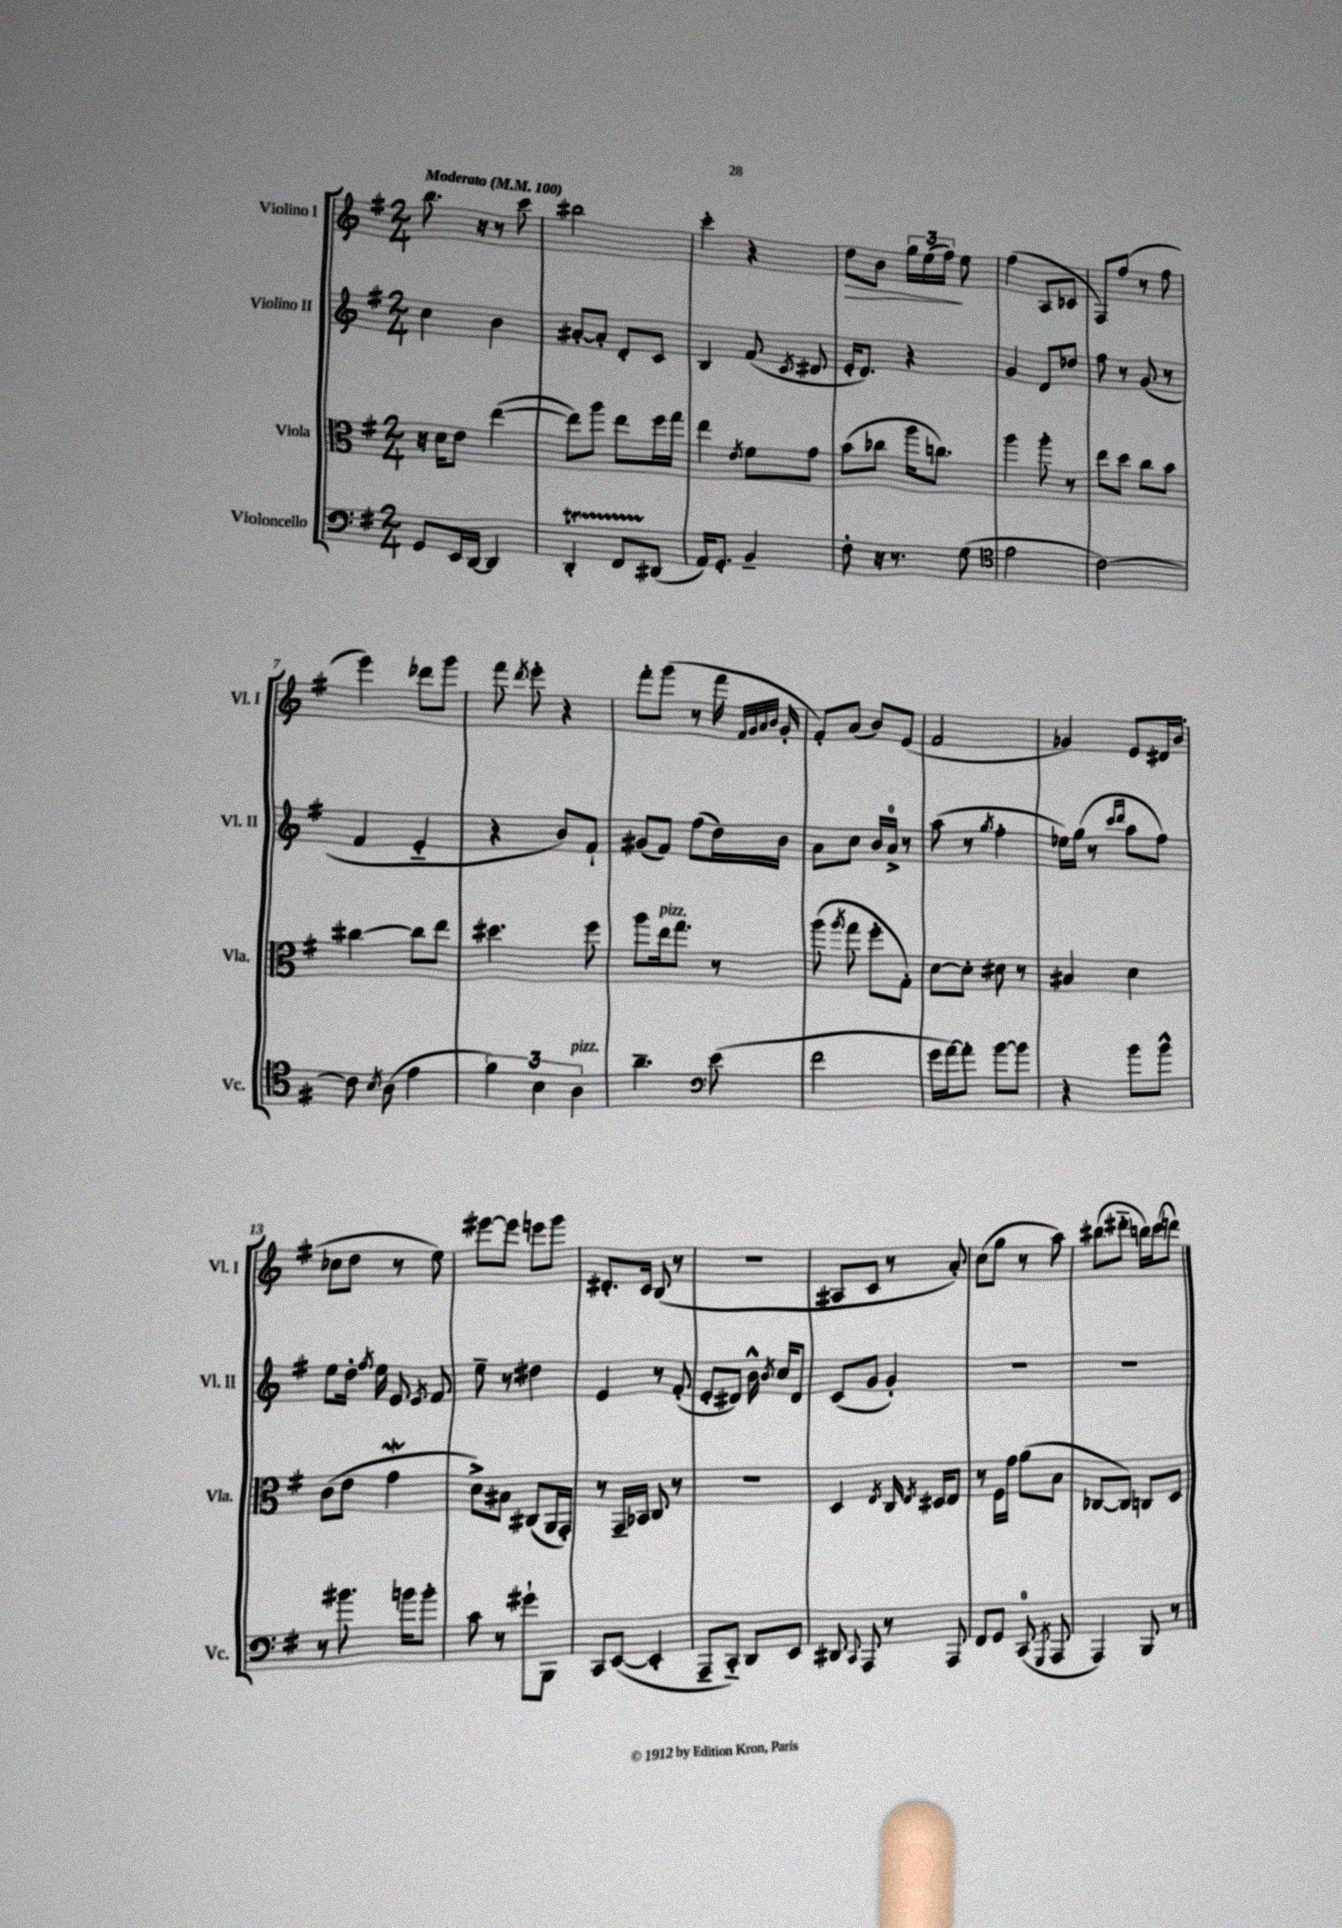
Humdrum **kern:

**kern	**kern	**kern	**kern	**dynam
*part4	*part3	*part2	*part1	*part1
*staff4	*staff3	*staff2	*staff1	*staff1
*I"Violoncello	*I"Viola	*I"Violino II	*I"Violino I	*
*I'Vc.	*I'Vla.	*I'Vl. II	*I'Vl. I	*
*clefF4	*clefC3	*clefG2	*clefG2	*
*k[f#]	*k[f#]	*k[f#]	*k[f#]	*
*M2/4	*M2/4	*M2/4	*M2/4	*
*MM100	*MM100	*MM100	*MM100	*
=1	=1	=1	=1	=1
!	!	!	!LO:TX:a:B:t=Moderato	!
8GG/L	16r	4cc\	8.bb\	.
.	16d\KL	.	.	.
16EE/L	8e\J	.	.	.
[16DD/JJ	.	.	16r	.
4DD/]	([4ee\	4b\	8r	.
.	.	.	8ccc\	.
=2	=2	=2	=2	=2
4DDT'/	8ee\L])	[8a#X'/L	2bb#X\	.
.	8aa\J	8a#'/J]	.	.
8FF#TTT/L	8ee\L	8d'/L	.	.
(8DD#X/J	16ff#\L	8c/J	.	.
.	16gg\JJ	.	.	.
=3	=3	=3	=3	=3
16AA/KL)	4ee\	4B/	4ccc'\	.
8.GG'/J	.	.	.	.
.	8qe/	.	.	.
4BB~/	8f#\L	(8f#/	4r	.
.	.	8qc/	.	.
.	8g\J	8d#X/	.	.
=4	=4	=4	=4	=4
!	!	!	!	!LO:HP:b
8F#'\	(8b\L	16e'/KL	8dd\L	>
.	.	8.d/J)	.	.
16r	8cc-X\J	.	8b\J	.
8.r	.	.	.	.
.	16aa\KL	4r	24gg\LL	.
.	.	.	(24ee\	.
.	8.ccn\J)	.	.	.
.	.	.	24ff#\JJ)	.
(8G\	.	.	8ee\	]
=5	=5	=5	=5	=5
*clefC4	*	*	*	*
2e\	4aa\	4g/	(4ff#\	.
.	8aa'\	8d/L	8A/L	.
.	8r	8dd-X/J	8c-X/J	.
=6	=6	=6	=6	=6
[2c\)	8ee\L	8ff#\	8F#/L)	.
.	8dd\J	8r	(8ff#/J	.
.	8cc\L	(8g/	8r	.
.	8b\J	8r	8ff#\	.
!!LO:LB:g=z
=7	=7	=7	=7	=7
8c\]	[4cc#X\	4f#/	4eee\)	.
8qB/	.	.	.	.
(8A\	.	.	.	.
4e\	8cc#\L]	4e/	8ddd-X\L	.
.	8ee\J	.	8ggg\J	.
=8	=8	=8	=8	=8
6f#\)	4.dd#X\	4r	8fff#\	.
.	.	.	8qddd/	.
.	.	.	8eee'\	.
6B\	.	.	.	.
.	.	8b/L)	4r	.
!LO:TX:a:i:t=pizz.	!	!	!	!
6A\	.	.	.	.
.	8ff#\	8f#`/J	.	.
=9	=9	=9	=9	=9
4.a~\	8aa\L	(8g#X/L	8fff#'\L	.
!	!LO:TX:a:i:t=pizz.	!	!	!
.	16ee\k	8f#/J)	(8ggg\J	.
.	8.gg\J	.	.	.
.	.	(8ff#\L	8r	.
*clefF4	*	*	*	*
(8e\	8r	16dd\L)	16fff#\	.
.	.	.	32qqf#/LLL	.
.	.	.	32qqg/	.
.	.	.	32qqa/	.
.	.	.	32qqb/JJJ	.
.	.	16b\JJ	16g'/	.
=10	=10	=10	=10	=10
2f#\	(8aa\	8a\L	8f#'/L)	.
.	8qaa/	.	.	.
.	8gg\	8cc\J	(8a/J	.
.	8ff#'\L	16b/LL	8b/L)	.
.	.	16a^/JJ	.	.
.	8G'\J)	8r	(8e/J	.
=11	=11	=11	=11	=11
16g\LL	[8d\L	(8aa\	2f#/	.
[16a\J)	.	.	.	.
8a'\J]	8d'\J]	8r	.	.
.	.	8qgg/	.	.
[8b\L	8d#X\	4ff#'\	.	.
8b\J]	8r	.	.	.
=12	=12	=12	=12	=12
4r	4B#X/	16ee-X\LL)	4g-X/)	.
.	.	(16gg\JJ	.	.
.	.	8r	.	.
.	.	16qqccc/LL	.	.
.	.	16qqddd/JJ	.	.
8b\L	4d\	8aa\L	8e/L	.
8b^^\J	.	8ff#\J)	16d#X/L	.
.	.	.	(16b/JJ	.
!!LO:LB:g=z
=13	=13	=13	=13	=13
8r	(8c\L	8ee\L	8cc-X\L	.
8.b#X\	8e\J	16dd'\Jk	8dd\J	.
.	.	8qff#/	.	.
.	.	16ee\	.	.
.	4gw\	8e/	8r	.
16bn\KL	.	.	.	.
.	.	8qe/	.	.
8b'\J	.	8f#/	8ee\)	.
=14	=14	=14	=14	=14
8c\	8d^\L)	8ee~\	[8eee#X\L	.
8r	8B#X\J	8r	8eee#\J]	.
8g#X`\L	(8C#X/L	4dd#X\	8eeen\L	.
8BBB\J	16AA/L	.	8ggg\J	.
.	16GG'/JJ)	.	.	.
=15	=15	=15	=15	=15
8CC/L	8r	4e/	8.d#X'/L	.
([8EE/J	16GG~/LL	.	.	.
.	16BB-X/JJ	.	16c/Jk	.
4EE'/]	8C/	8r	(8B/	.
.	8r	(8f#'/	8r	.
=16	=16	=16	=16	=16
8AAA~/L	2r	8e'/L	2r	.
8CC/J)	.	8d#X/J)	.	.
8DD/L	.	16b^^\	.	.
.	.	8qb/	.	.
.	.	16cc/KL	.	.
8EE/J	.	8d#/J	.	.
=17	=17	=17	=17	=17
8DD#X/	4D/	(8c/L	8A#X/L	.
8qqCC/	.	.	.	.
8AAA/	.	8g/J	8c/J	.
.	8qE/	.	.	.
8r	16C/	4g'/)	8r	.
.	8qE/	.	.	.
.	16D#X/KL	.	.	.
8AAA/	8E/J	.	8a'/)	.
=18	=18	=18	=18	=18
8FF#/L	8r	2r	(8cc\L	.
8GG/J	16F#\LL	.	8gg\J	.
.	16g\JJ	.	.	.
(8CC/	(8a\L	.	8r	.
8qGGG/	.	.	.	.
8AAA/	8B\J	.	8aa\)	.
=19	=19	=19	=19	=19
4AAA/)	[8C-X/L	2r	(8bb#X\L	.
.	8C-/J])	.	8ddd#X\J	.
8BBB/	8Cn/L	.	16bbn\LL)	.
.	.	.	(16ccc\J	.
8r	8D/J	.	8dddn\J)	.
==	==	==	==	==
*-	*-	*-	*-	*-
